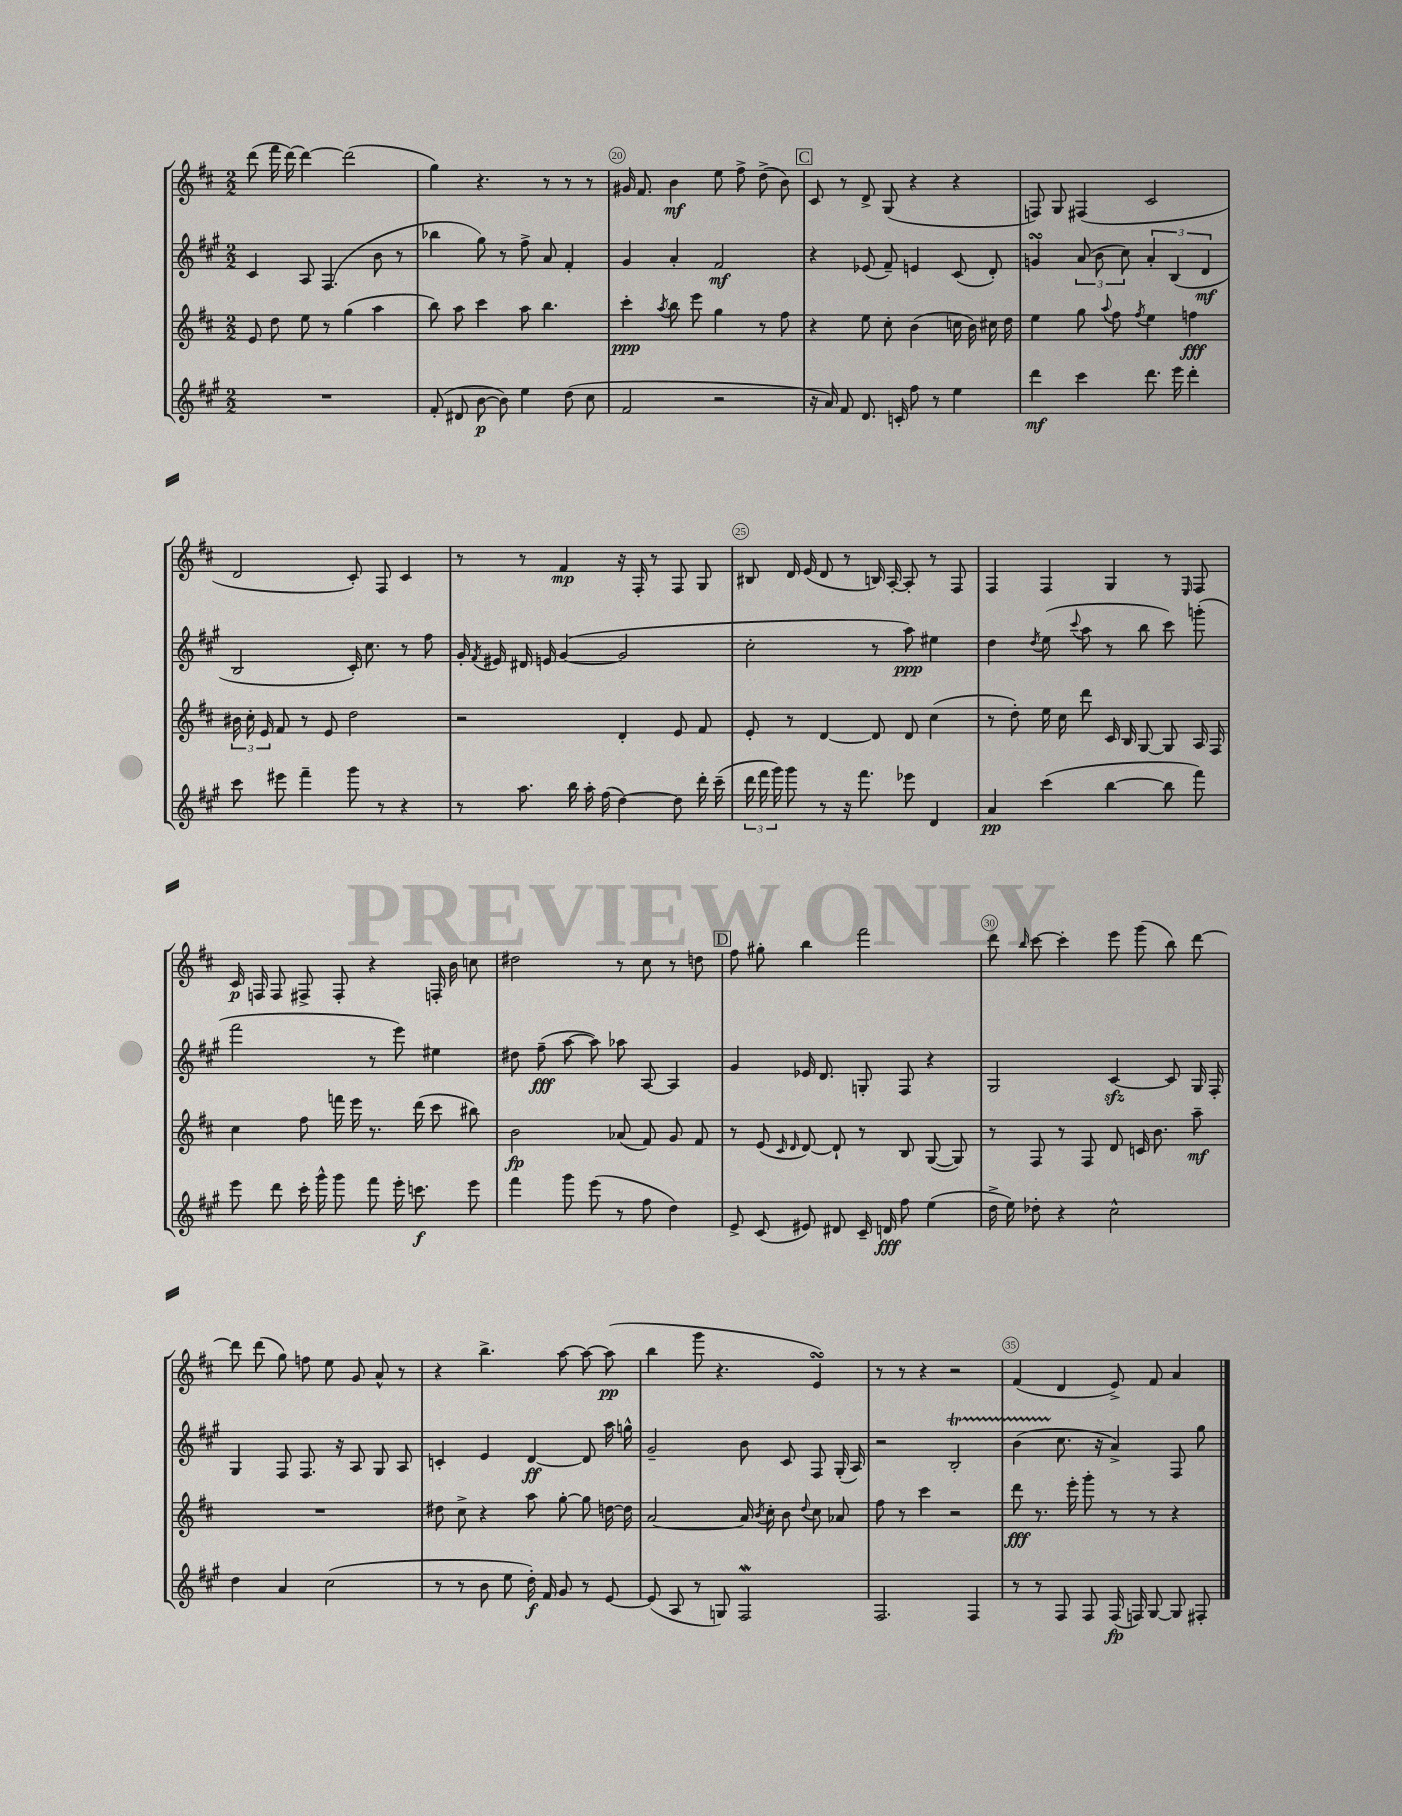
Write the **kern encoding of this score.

**kern	**kern	**kern	**kern
*staff4	*staff3	*staff2	*staff1
*clefG2	*clefG2	*clefG2	*clefG2
*k[f#c#g#]	*k[f#c#]	*k[f#c#g#]	*k[f#c#]
*M2/2	*M2/2	*M2/2	*M2/2
1r	8e	4c#	(8ddd
.	8dd	.	16fff#
.	.	.	[16ddd)
.	8ee	8A	4ddd_
.	8r	(4.F#	.
.	(4gg	.	(2ddd]
.	4aa	8b	.
.	.	8r	.
=	=	=	=
(8f#'	8bb)	4bb-	4gg)
8d#	8aa	.	.
[8b	4ccc#	8gg#)	4.r
8b])	.	8r	.
4ee	8aa	8ff#^	.
.	4.bb	8a	8r
(8dd	.	4f#'	8r
8cc#	.	.	8r
=	=	=	=
2f#	4ccc#'	4g#	16g#
.	.	.	8.f#
.	8qaa	.	.
.	8bb	4a'	4b
.	8eee	.	.
2r	4gg	2f#	8ee
.	.	.	8ff#^
.	8r	.	(8dd^
.	8ff#	.	8b)
=	=	=	=
16r	4r	4r	8c#
16a)	.	.	.
8f#	.	.	8r
8.d	8ee	(8e-	8d^
.	8cc#'	8f#~)	(8G
16c'	.	.	.
8ff#	(4b	4e	4r
8r	.	.	.
4ee	16cc	(8c#	4r
.	16b)	.	.
.	16cc#	8d')	.
.	16dd	.	.
=	=	=	=
4ddd	4ee	4g	8F)
.	.	.	8G
4ccc#	8gg	(12a	(4F#
.	.	12b	.
.	8qqaa	.	.
.	8ff#	.	.
.	.	12cc#)	.
.	8qff#	.	.
8.ddd	4ee	6a'	2c#
.	.	(6B	.
16eee	.	.	.
4ddd'	4ff	.	.
.	.	6d	.
=	=	=	=
8ccc#	24b#	2B	2d
.	24cc#'	.	.
.	24e	.	.
8eee#	8f#	.	.
4fff#~	8r	.	.
.	8e	.	.
8ggg#	2dd	16c#')	8c#')
.	.	8.cc#	.
8r	.	.	8F#
4r	.	8r	4c#
.	.	8ff#	.
=	=	=	=
8r	2r	16g#'	8r
.	.	8qf#	.
.	.	16e#	.
8.aa	.	16d#	8r
.	.	16e	.
.	.	([4g#	4f#
16bb	.	.	.
16aa'	.	.	.
(16ff#	.	.	.
[4dd)	4d'	2g#]	16r
.	.	.	16F#'
.	.	.	8r
8dd]	8e	.	8F#
16ddd'	8f#	.	8G
(16ccc#~	.	.	.
=	=	=	=
24ddd	8e'	2cc#'	8B#
24fff#	.	.	.
24ggg#)	.	.	.
8ggg#	8r	.	16d
.	.	.	(16e
8r	[4d	.	8d
16r	.	.	8r
8.fff#	.	.	.
.	8d]	8r	16B)
.	.	.	[16A'
8eee-	8d	8aa)	8A']
4d	(4cc#	4ee#	8r
.	.	.	8F#
=	=	=	=
4a	8r	4dd	4F#
.	8dd')	.	.
.	.	8qdd	.
(4ccc#	16ee	(8ee	4F#
.	16cc#	.	.
.	.	8qqccc#	.
.	8ddd	8aa	.
[4bb	16c#	8r	4G
.	16B	.	.
.	[8G	8bb	.
8bb]	8G]	8ccc#)	8r
.	.	.	16qqE
8fff#)	16A	(8ggg'	8F#
.	16F#	.	.
=	=	=	=
8eee	4cc#	2fff#	16c#
.	.	.	16F
8ddd	.	.	8F
16ccc#'	8ff#	.	8F#^
16ggg#^^	.	.	.
8ggg#	16fff	.	8F#'
.	16eee	.	.
8fff#	8.r	8r	4r
16eee'	.	8eee)	.
8.ccc	(16ddd	.	.
.	8ccc#	4ee#	16F'
.	.	.	16b
8eee	8bb#)	.	8cc
=	=	=	=
4fff#	2b	8dd#	2dd#
.	.	(8ff#~	.
8ggg#	.	[8aa	.
(8eee	.	8aa])	.
8r	(8a-	8aa-	8r
8ff#	8f#)	[8A	8cc#
4dd)	8g	4A]	8r
.	8f#	.	8dd
=	=	=	=
8e^	8r	4g#	8ff#
(8c#	(8e	.	8gg#'
.	16qqc#	.	.
.	16qqd	.	.
8e#)	[8d)	16e-	4bb
.	.	8.d	.
8d#	8d`]	.	.
16c#~	8r	8G'	2fff#
16d	.	.	.
8ff#	8B	8F#	.
(4ee	([8G	4r	.
.	8G])	.	.
=	=	=	=
16dd^	8r	2G#	8ddd
16ee)	.	.	.
.	.	.	16qqbb
8dd-'	8F#	.	[8ccc#
4r	8r	.	4ccc#']
.	8F#	.	.
2cc#^^	8d	[4c#	8eee
.	16c	.	(8ggg
.	8.b	.	.
.	.	8c#]	8bb)
.	8aa~	16G#	[8ddd
.	.	16F#'	.
=	=	=	=
4dd	1r	4G#	8ddd]
.	.	.	(8ddd
4a	.	8F#	8gg)
.	.	8.F#	8ff
(2cc#	.	.	8ee
.	.	16r	.
.	.	8A	8g
.	.	8G#	8a^^
.	.	8A	8r
=	=	=	=
8r	8dd#	4c'	4r
8r	8cc#^	.	.
8b	4r	4e	4.bb^
8ee	.	.	.
16dd')	8aa	[4d	.
16f#	.	.	.
8g#	[8gg'	.	[8aa
8r	8gg]	8d]	8aa_
[8e	[16dd	16aa	(8aa]
.	16dd]	16gg^^	.
=	=	=	=
(8e]	[2a	2g#~	4bb
8A	.	.	.
8r	.	.	8ggg
8G)	.	.	4.r
2F#	16a]	8b	.
.	8qb	.	.
.	16cc#'	.	.
.	8b	8c#	.
.	8qqdd	.	.
.	8cc#	8F#	4e)
.	8a-	(16G#'	.
.	.	16A)	.
=	=	=	=
2.F#	8ff#	2r	8r
.	8r	.	8r
.	4ccc#	.	4r
.	2r	2B'	2r
4F#	.	.	.
=	=	=	=
8r	8ddd	(4b	(4f#
8r	8.r	.	.
8F#	.	8.cc#	4d
.	16eee'	.	.
8F#	8ggg'	.	.
.	.	16r	.
(16F#	8r	4a^)	8e^)
16F)	.	.	.
[8G#	8r	.	8f#
8G#]	4r	8F#	4a
8F#'	.	8gg#	.
==	==	==	==
*-	*-	*-	*-
